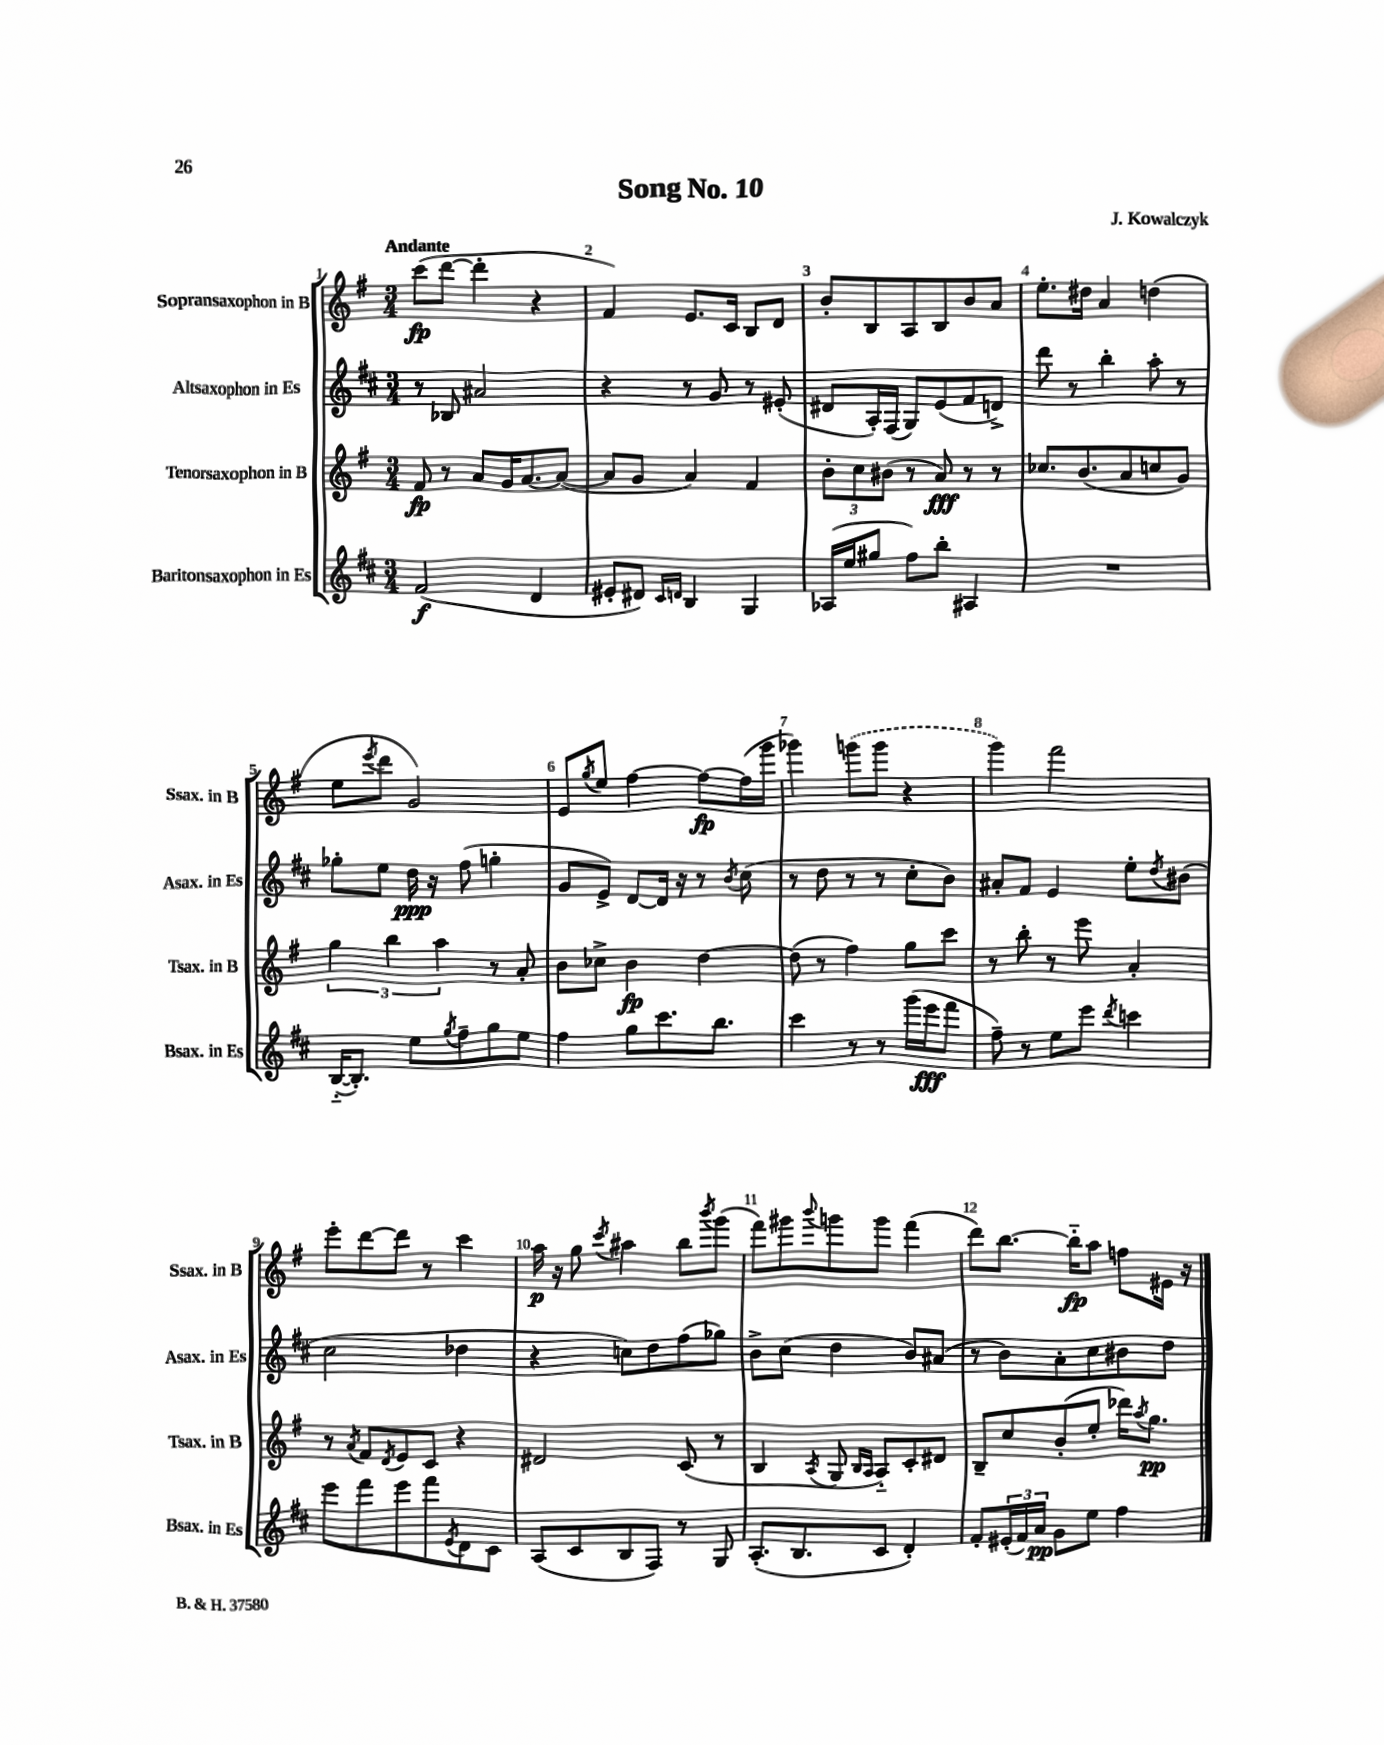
\header { title = "Song No. 10" composer = "J. Kowalczyk" }
<<
\new StaffGroup <<
\new Staff = "s0" \with { instrumentName = "Sopransaxophon in B" shortInstrumentName = "Ssax. in B" } {
    \clef treble \key g \major \numericTimeSignature \time 3/4 \tempo "Andante"
    c'''8\fp( d'''8~ d'''4-. r4 |
    fis'4) e'8. c'16 b8 d'8 |
    b'8-. b8 a8 b8 b'8 a'8 |
    e''8.-. dis''16 a'4 d''4( |
    e''8 \acciaccatura { e'''8 } d'''8 g'2) |
    e'8 \acciaccatura { g''8 } e''8 fis''4~ fis''8~\fp fis''16( g'''16 |
    ges'''4) \once \slurDashed g'''8( g'''8 r4 |
    g'''4) fis'''2 |
    e'''8-. d'''8~ d'''8 r8 c'''4 |
    a''16\p r16 g''8 \acciaccatura { c'''8 } ais''4 b''8 \acciaccatura { b'''8 } g'''8( |
    fis'''8) gis'''8 \appoggiatura { b'''8 } g'''8 g'''8 fis'''4( |
    d'''8) b''8.~ b''16-_\fp a''8 f''8 eis'16 r16 \bar "|." |
}
\new Staff = "s1" \with { instrumentName = "Altsaxophon in Es" shortInstrumentName = "Asax. in Es" } {
    \clef treble \key d \major \numericTimeSignature \time 3/4
    r8 bes8 ais'2 |
    r4 r8 g'8 r8 eis'8-.( |
    dis'8 a16-.) fis16( g8) e'8( fis'8 d'8->) |
    d'''8 r8 b''4-. a''8-. r8 |
    ges''8-. e''8 d''16\ppp r16 fis''8( g''4-. |
    g'8 e'8->) d'8~ d'16 r16 r8 \acciaccatura { b'8 } cis''8( |
    r8 d''8 r8 r8 cis''8-. b'8) |
    ais'8-. fis'8 e'4 e''8-. \acciaccatura { d''8 } bis'8( |
    cis''2 des''4 |
    r4 c''8) d''8 fis''8( ges''8) |
    b'8-> cis''8( d''4 b'8) ais'8( |
    r8 b'8) a'8-. cis''8 bis'8 d''8 \bar "|." |
}
\new Staff = "s2" \with { instrumentName = "Tenorsaxophon in B" shortInstrumentName = "Tsax. in B" } {
    \clef treble \key g \major \numericTimeSignature \time 3/4
    fis'8\fp r8 a'8 g'16 a'8.~ a'8~( |
    a'8 g'8 a'4) fis'4 |
    \tuplet 3/2 { b'8-. c''8 bis'8( } r8 a'8\fff) r8 r8 |
    ces''8. b'8.( a'8 c''8 g'8) |
    \tuplet 3/2 { g''4 b''4 a''4 } r8 a'8-. |
    b'8 ces''8-> b'4\fp d''4~ |
    d''8( r8 fis''4) g''8 c'''8 |
    r8 b''8-. r8 e'''8 a'4-. |
    r8 \acciaccatura { a'8 } fis'8 \acciaccatura { d'8 } e'8 c'8 r4 |
    dis'2 c'8( r8 |
    b4 \acciaccatura { a8 } g8 \grace { b16 a16 } a8-_) c'8-. dis'8 |
    b8-- c''8 b'8-.( e''8-. des'''16) \acciaccatura { a''8 } g''8.\pp \bar "|." |
}
\new Staff = "s3" \with { instrumentName = "Baritonsaxophon in Es" shortInstrumentName = "Bsax. in Es" } {
    \clef treble \key d \major \numericTimeSignature \time 3/4
    fis'2\f( d'4 |
    eis'8-. dis'8) \grace { cis'16 d'16 } b4 g4 |
    aes16( e''16 gis''8 fis''8) b''8-. ais4 |
    R2. |
    b16~-_( b8.-.) e''8 \acciaccatura { g''8 } fis''8-- g''8 e''8 |
    fis''4 g''8 cis'''8. b''8. |
    cis'''4 r8 r8 g'''16( e'''16\fff fis'''8 |
    fis''8--) r8 e''8 e'''8 \acciaccatura { d'''8 } c'''4 |
    e'''8 fis'''8 e'''8 fis'''8 \acciaccatura { e'8 } d'8 cis'8 |
    a8( cis'8 b8 fis8) r8 g8 |
    a8.-.( b8. cis'8 d'4-.) |
    fis'8-. \tuplet 3/2 { eis'16-.( fis'16) a'16\pp } g'8 e''8 fis''4 \bar "|." |
}
>>
>>
\layout { \context { \Score \override BarNumber.break-visibility = ##(#f #t #t) barNumberVisibility = #all-bar-numbers-visible } }
